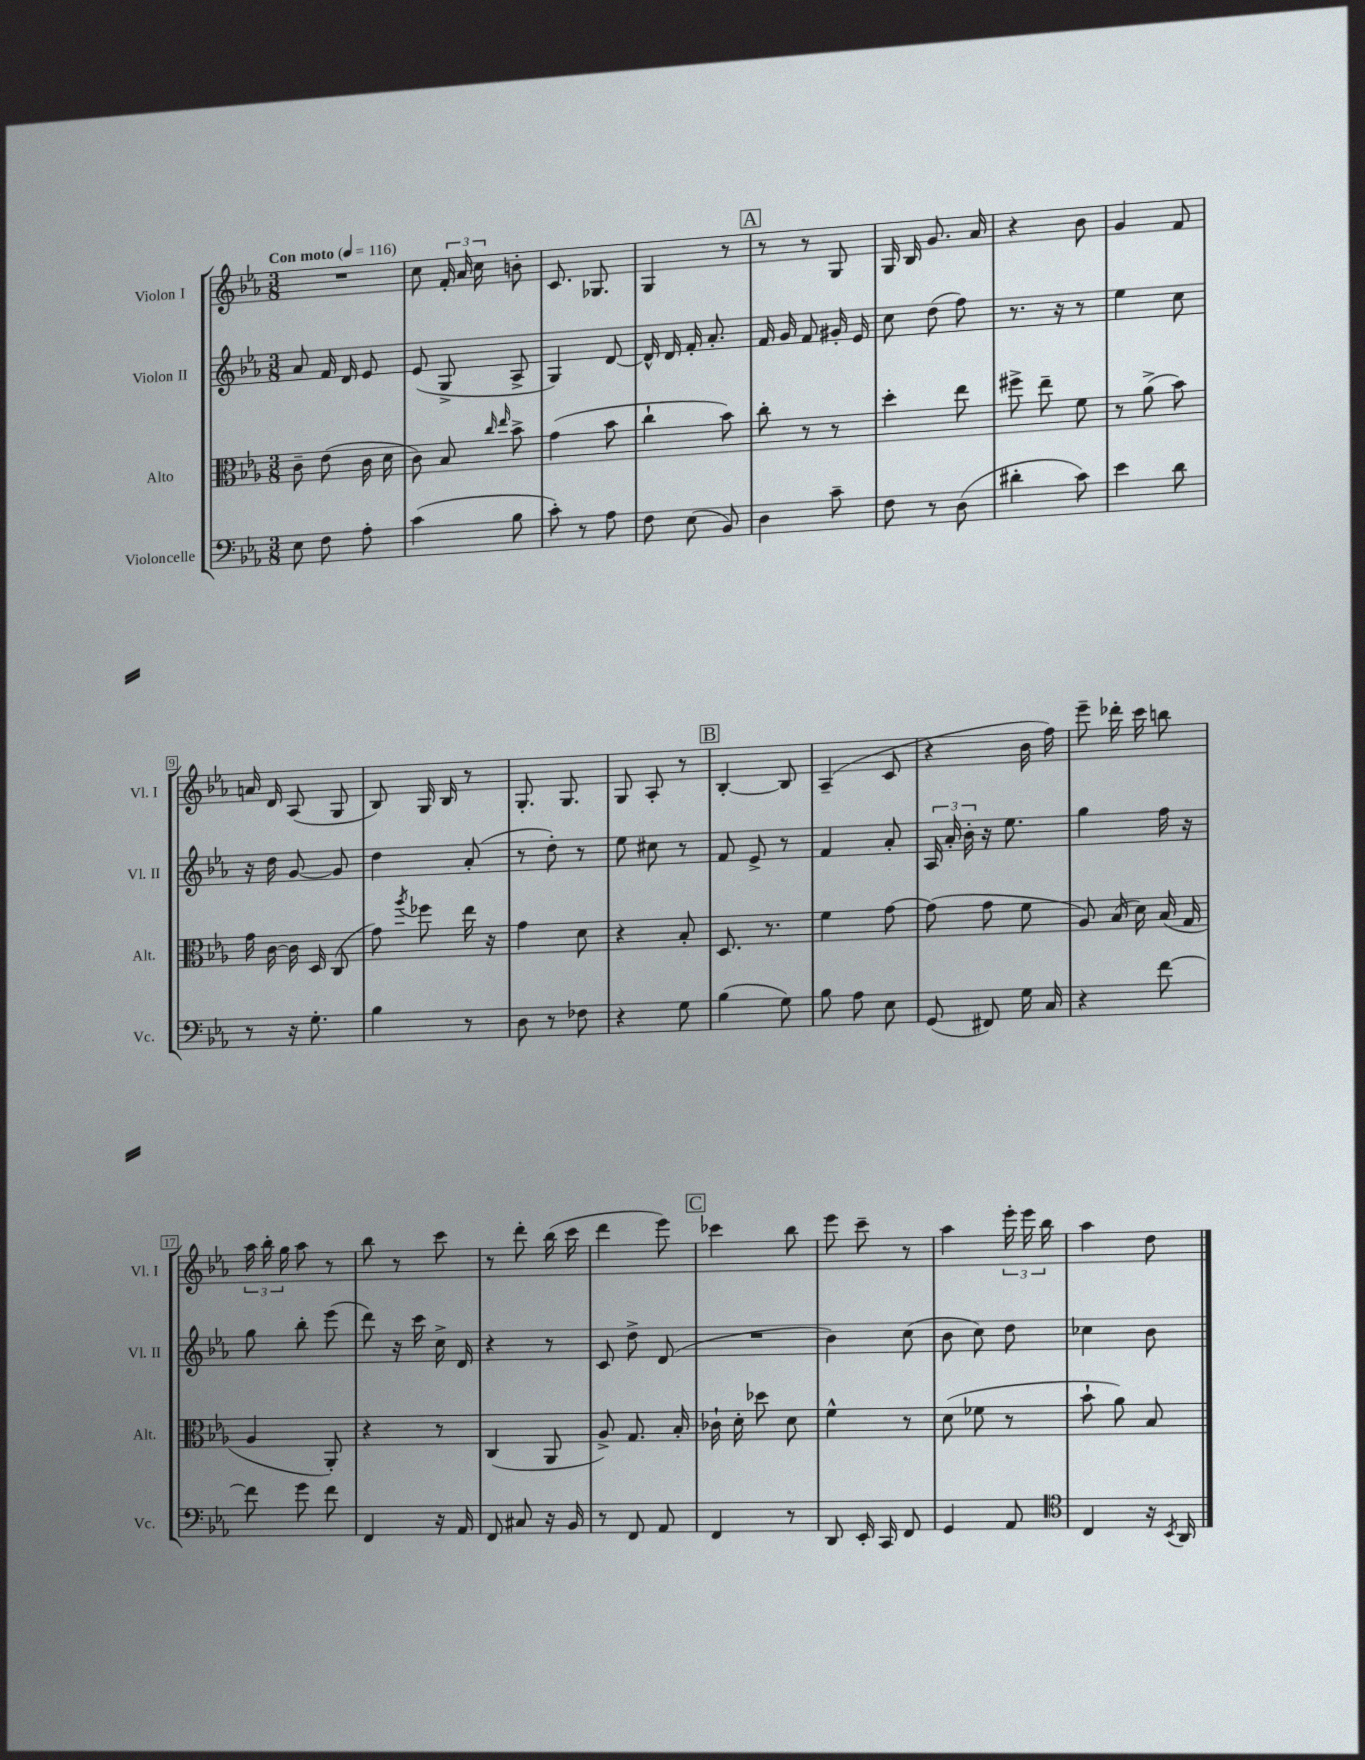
<<
\new StaffGroup <<
\new Staff = "s0" \with { instrumentName = "Violon I" shortInstrumentName = "Vl. I" } {
    \clef treble \key ees \major \numericTimeSignature \time 3/8 \tempo "Con moto" 4 = 116
    \autoBeamOff R4. |
    c''8 \tuplet 3/2 { f'16-. aes'16 c''16 } b'8-. |
    c'8. ges8. |
    g4 r8 |
    \mark \markup { \box "A" } r8 r8 g8 |
    g16 bes16 g'8. aes'16 |
    r4 bes'8 |
    g'4 f'8 |
    a'16 d'16 aes8( g8 |
    bes8) g16 bes16 r8 |
    g8.-. g8. |
    g8 aes8-. r8 |
    \mark \markup { \box "B" } bes4~-. bes8 |
    aes4--( c'8 |
    r4 bes'16 f''16) |
    ees'''8-- des'''16-. c'''16 b''8 |
    \tuplet 3/2 { aes''16 bes''16-. g''16 } aes''8 r8 |
    bes''8 r8 c'''8 |
    r8 d'''8-. bes''16( c'''16 |
    d'''4 ees'''8) |
    \mark \markup { \box "C" } ces'''4 bes''8 |
    ees'''8 c'''8-- r8 |
    aes''4 \tuplet 3/2 { ees'''16-. ees'''16 bes''16 } |
    aes''4 d''8 \bar "|." |
}
\new Staff = "s1" \with { instrumentName = "Violon II" shortInstrumentName = "Vl. II" } {
    \clef treble \key ees \major \numericTimeSignature \time 3/8
    \autoBeamOff aes'8 f'16 d'16 ees'8 |
    ees'8( g8-> aes8-> |
    g4) d'8~ |
    d'16-^ d'16 f'16-. aes'8.-. |
    \mark \markup { \box "A" } f'16 g'16 f'8 gis'16-. ees'16 |
    c''8 d''8( f''8) |
    r8. r16 r8 |
    ees''4 c''8 |
    r16 d''16 g'8~ g'8 |
    d''4 aes'8-.( |
    r8 d''8-.) r8 |
    ees''8 cis''8 r8 |
    \mark \markup { \box "B" } f'8 ees'8-> r8 |
    f'4 aes'8-. |
    \tuplet 3/2 { aes16 aes'16-. bes'16-. } r16 ees''8. |
    g''4 f''16 r16 |
    g''8 bes''8-. ees'''8( |
    d'''8) r16 c'''16 c''16-> d'16 |
    r4 r8 |
    c'8 d''8-> d'8( |
    \mark \markup { \box "C" } R4. |
    bes'4) c''8( |
    bes'8 c''8) d''8 |
    ces''4 bes'8 \bar "|." |
}
\new Staff = "s2" \with { instrumentName = "Alto" shortInstrumentName = "Alt." } {
    \clef alto \key ees \major \numericTimeSignature \time 3/8
    \autoBeamOff c'8-- ees'8( c'16 d'16 |
    c'8) bes8 \grace { c''16 ees''16 } bes'8-> |
    g'4( bes'8 |
    c''4-! bes'8) |
    \mark \markup { \box "A" } c''8-. r8 r8 |
    d''4-. ees''8 |
    fis''8-> ees''8-- f'8 |
    r8 aes'8->( bes'8) |
    g'16 c'16~ c'16 d16 c8( |
    g'8) \acciaccatura { aes''8 } fes''8 ees''16 r16 |
    g'4 d'8 |
    r4 bes8-. |
    \mark \markup { \box "B" } d8. r8. |
    f'4 g'8~ |
    g'8( g'8 f'8 |
    aes8) bes16( d'16) bes16( g16 |
    aes4 aes,8-.) |
    r4 r8 |
    c4( aes,8 |
    aes8->) g8. bes16-. |
    \mark \markup { \box "C" } ces'16-! d'16-. des''8 d'8 |
    f'4-^ r8 |
    d'8( fes'8 r8 |
    bes'8-! aes'8) bes8 \bar "|." |
}
\new Staff = "s3" \with { instrumentName = "Violoncelle" shortInstrumentName = "Vc." } {
    \clef bass \key ees \major \numericTimeSignature \time 3/8
    \autoBeamOff ees8 f8 aes8-. |
    c'4( bes8 |
    c'8-.) r8 aes8 |
    f8 ees8( bes,8) |
    \mark \markup { \box "A" } d4 c'8-- |
    f8 r8 d8( |
    dis'4-. c'8) |
    ees'4 d'8 |
    r8 r16 g8.-. |
    bes4 r8 |
    d8 r8 fes8 |
    r4 g8 |
    \mark \markup { \box "B" } bes4( g8) |
    bes8 aes8 ees8 |
    g,8( fis,8) g16 c16 |
    r4 f'8~ |
    f'8 g'8 f'8 |
    f,4 r16 aes,16 |
    f,8 cis8 r16 bes,16 |
    r8 f,8 aes,8 |
    \mark \markup { \box "C" } f,4 r8 |
    d,8 ees,16-. c,16 f,8 |
    g,4 aes,8 |
    \clef tenor c4 r16 \acciaccatura { bes,8 } aes,16 \bar "|." |
}
>>
>>
\layout { \context { \Score \override BarNumber.stencil = #(make-stencil-boxer 0.1 0.3 ly:text-interface::print) } }
